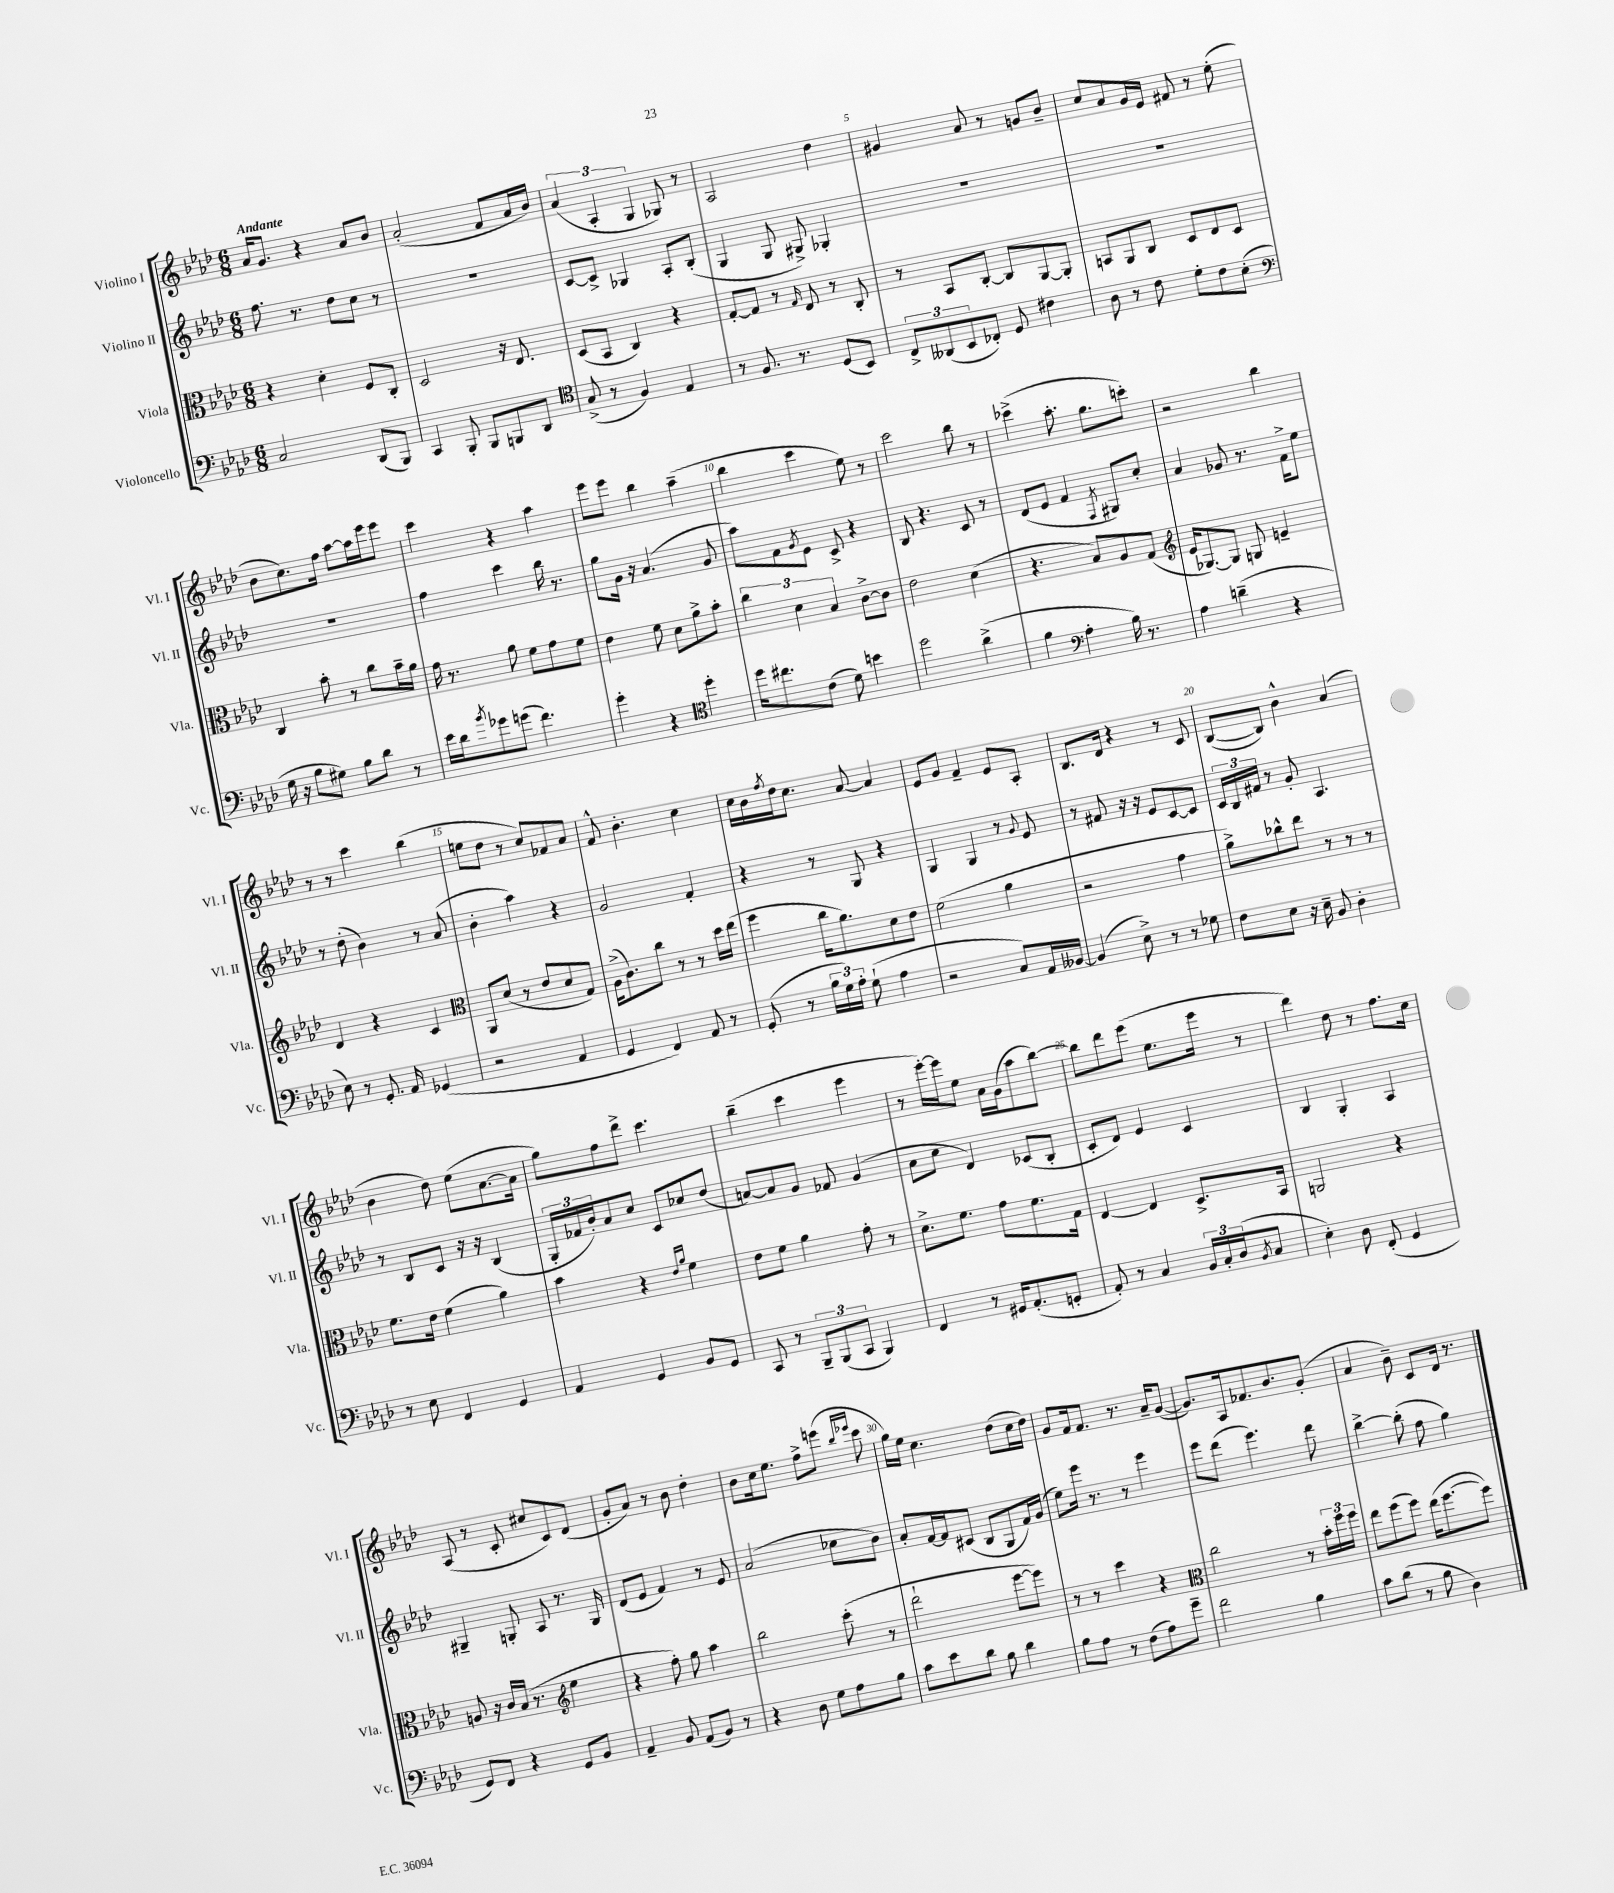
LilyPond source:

<<
\new StaffGroup <<
\new Staff = "s0" \with { instrumentName = "Violino I" shortInstrumentName = "Vl. I" } {
    \clef treble \key aes \major \numericTimeSignature \time 6/8 \tempo "Andante"
    aes'16 g'8. r4 aes'8 bes'8 |
    aes'2-.( f'8 aes'16 bes'16) |
    \tuplet 3/2 { aes'4( aes4-. g4 } ges8) r8 |
    aes2 des''4 |
    gis'4 aes'8 r8 g'8 bes'8-- |
    c''8 aes'8 g'16 ees'16 fis'8 r8 ees''8-.( |
    bes'8 c''8.) f''16 aes''8~ aes''16 ees'''16 ees'''8 |
    c'''4 r4 aes''4 |
    ees'''8 ees'''8 bes''4 aes''4--( |
    bes''4 c'''4 ees''8) r8 |
    c'''2 bes''8 r8 |
    ces'''4->( aes''8.-. g''8. c'''8-.) |
    r2 bes''4 |
    r8 r8 c'''4 bes''4( |
    e''8 des''8 r8 c''8) fes'8 aes'8 |
    f'8-^ bes'4.-. c''4 |
    c''16 bes'16 \acciaccatura { f''8 } des''16 c''8. aes'8~ aes'4 |
    ees'8 g'8 f'4-- ees'8 aes8-. |
    bes8. des'16 r4 r8 c'8 |
    bes8~( bes8) bes'4-^ aes'4( |
    bes'4 des''8) ees''8( aes'8.~ aes'16 |
    g''8) f''8 des'''8-> c'''4. |
    bes''4--( c'''4 ees'''4 |
    r8 ees'''16~-.) ees'''16 ees''8 aes'16 g'16( aes''8 bes''8~) |
    bes''8 des'''8 ees'''8( ees''8. ees'''16 r8 |
    des'''4) des''8 r8 f''8. c''16 |
    aes8( r8 c'8-. cis''8 c'8) des'8( |
    g'8-. aes'8) r8 bes'8 des''4-. |
    bes'8 c''16 ees''8. f''8-> e'''8( \grace { bes''16 ees'''16 } c'''8 |
    g''16) ees''16 c''4. des''8( c''16 des''16) |
    g'8 f'16 f'8. r8. aes'16-- g'8~( |
    g'8.) aes16 fes'8. bes'8. g'8-.( |
    aes'4 bes'8--) c'8 des'16 r8. \bar "|." |
}
\new Staff = "s1" \with { instrumentName = "Violino II" shortInstrumentName = "Vl. II" } {
    \clef treble \key aes \major \numericTimeSignature \time 6/8
    f''8. r8. des''8 c''8 r8 |
    R2. |
    c'8~ c'8-> ges4 aes8-. bes8-.( |
    g4 g8 gis8->) ges4-. |
    R2. |
    R2. |
    R2. |
    f''4 c'''4 bes''16 r8. |
    g''8 g'16 r16 aes'4.( g'8 |
    aes''8) f'8 \acciaccatura { g'8 } ees'8 c'8-> r4 |
    bes8 r4. c'8 r8 |
    des'8( ees'8 f'4 \acciaccatura { f8 } gis8) c''8-. |
    aes'4 ges'8 r8. f'16-> ees''8 |
    r8 des''8-.( bes'4) r8 aes'8( |
    bes'4-. aes''4) r4 |
    g'2 f'4-. |
    r4 r8 g8 r4 |
    g4 g4 r8 \appoggiatura { g'8 } ees'8 |
    r8 fis'8 r16 r16 ees'8 c'8~ c'8 |
    \tuplet 3/2 { c'16 bes16 fis'16 } r8 g'8-. aes4. |
    r8 bes8 c'8 r16 r16 bes4( |
    \tuplet 3/2 { g16-. fes'16 bes'16-.) } aes'8 c''8 c'8 ces''8 des''8( |
    a'8~) a'8 g'8 fes'8 g'4( |
    aes'8 c''8 des'4) ces'8( bes8-. |
    c'8-. des'8) ees'4 c'4 |
    bes4 g4-. aes4 |
    gis4-- g8-. aes8 r8. g16 |
    des'8( ees'8 f'4) r8 ees'8 |
    aes'2( ces''8 bes'8) |
    aes'8-. f'16~ f'16 cis'8( bes8 g8 f'16) g'16( |
    ees''8) ees'''16 r8. r8 ees'''4 |
    ees'''8 des'''8( ees'''4.) des'''8 |
    bes''4~-> bes''8-.( f''8 g''4) \bar "|." |
}
\new Staff = "s2" \with { instrumentName = "Viola" shortInstrumentName = "Vla." } {
    \clef alto \key aes \major \numericTimeSignature \time 6/8
    r4 des'4-. f8 c8-. |
    des2 r16 ees8. |
    des8( bes,8 c4) r4 |
    g8~-. g8 r8 \grace { g16 } ees8 r8 c8-. |
    r8 bes,8 c8~-. c8 aes,8~ aes,8-. |
    b,8 aes,8 c8 des8 ees8 des8 |
    c4 bes'8-. r8 c''8 bes'16-- aes'16 |
    g'16 r8. aes'8 f'8 g'8 f'8 |
    ees'4 f'8 des'8 aes'8-> bes'8-. |
    \tuplet 3/2 { c''4 des'4 bes4 } c'8~-> c'8 |
    ees'2 des'4( |
    r4. bes8) aes8 g8( |
    \clef treble ees'16 ges8.~) ges8 g8 e'4-- |
    des'4 r4 c'4 |
    \clef alto aes,8 des'8( r8 ees'8 des'8 g8) |
    aes16->( c'8.) c''8 r8 r8 des''16 ees''16( |
    f''4 c''16 aes'8.) des'8 ees'8 |
    f'2( aes'4 |
    r2 g'4 |
    aes'8->) ces''8-^ ees''8 r8 r8 r8 |
    f'8. ees'16 f'4( aes'4) |
    bes'4 r4 \grace { ees'16 aes'16 } f'4 |
    ees'8 f'8 aes'4 g'8-. r8 |
    des'8.-> f'8. g'8 f'8. g16 |
    ees4~ ees4 des8.-> bes,16 |
    a,2 r4 |
    a8 r16 c'16 bes16( r8. \clef treble ees''4 |
    r4 f''8-.) g''8 aes''4 |
    bes''2 c'''8-.( r8 |
    des'''2-! ees'''8~ ees'''8) |
    r8 r8 c'''4 r4 |
    \clef alto c''2 r8 \tuplet 3/2 { bes'16-. f''16 f''16 } |
    ees''8 f''8( f''8) ees''16( f''8.~ f''8) \bar "|." |
}
\new Staff = "s3" \with { instrumentName = "Violoncello" shortInstrumentName = "Vc." } {
    \clef bass \key aes \major \numericTimeSignature \time 6/8
    c2 des,8( bes,,8) |
    c,4 bes,,8-. bes,,8 b,,8 des,8 |
    \clef tenor g8->( r8 f4) ees4 |
    r8 f8. r8. des8( bes,8) |
    \tuplet 3/2 { c8-> aeses,8( bes,8 } ces8-.) des8 cis'4 |
    aes8 r8 c'8 des'8-. c'8 bes8-.( |
    \clef bass g16 r16 bes8 gis8) bes8 des'8 r8 |
    ees'16 des'16 \acciaccatura { bes'8 } ges'8 g'8( f'4.) |
    g'4-. r4 \clef tenor des''4-. |
    des''16 cis''8. c'8( des'8) b'4 |
    des''2 aes'4->( |
    f'4 \clef bass aes4-. bes16) r8. |
    aes4 d'4--( r4 |
    ees8) r8 g,8.-. aes,16 ges,4( |
    r2 aes,4 |
    g,4 f,4) aes,8 r8 |
    g,8-.( r8 \tuplet 3/2 { bes16 g16) aes16-. } g8-!( aes4 |
    r2 c8) aes,16 beses,16~ |
    beses,4( ees8->) r8 r8 ges8 |
    f8 ees8 r16 ees16-- bes,8 des4-. |
    r8 ees8 f,4 g,4 |
    aes,4 g,4 bes,8 g,8 |
    c,8 r8 \tuplet 3/2 { bes,,8-- bes,,8( c,8 } bes,,4) |
    f,4 r8 gis,16 aes,8.-.( g,8-. |
    aes,8-.) r8 c4 \tuplet 3/2 { bes,16 c16-. des16( } \acciaccatura { bes,8 } c8 |
    ees4-.) des8 f,8-.( g,4 |
    g,8) f,8 r4 g,8 bes,8 |
    aes,4-- bes,8 aes,8( bes,8) r8 |
    r4 des8 g8 aes8 bes8 |
    c'8 ees'8 des'8 bes8 des'4 |
    bes8 aes8 r8 f8( aes8) g'8-- |
    f'2 bes4 |
    c'8 des'8( r8 bes8 des4) \bar "|." |
}
>>
>>
\layout { \context { \Score \override BarNumber.break-visibility = ##(#f #t #t) barNumberVisibility = #(every-nth-bar-number-visible 5) } }
